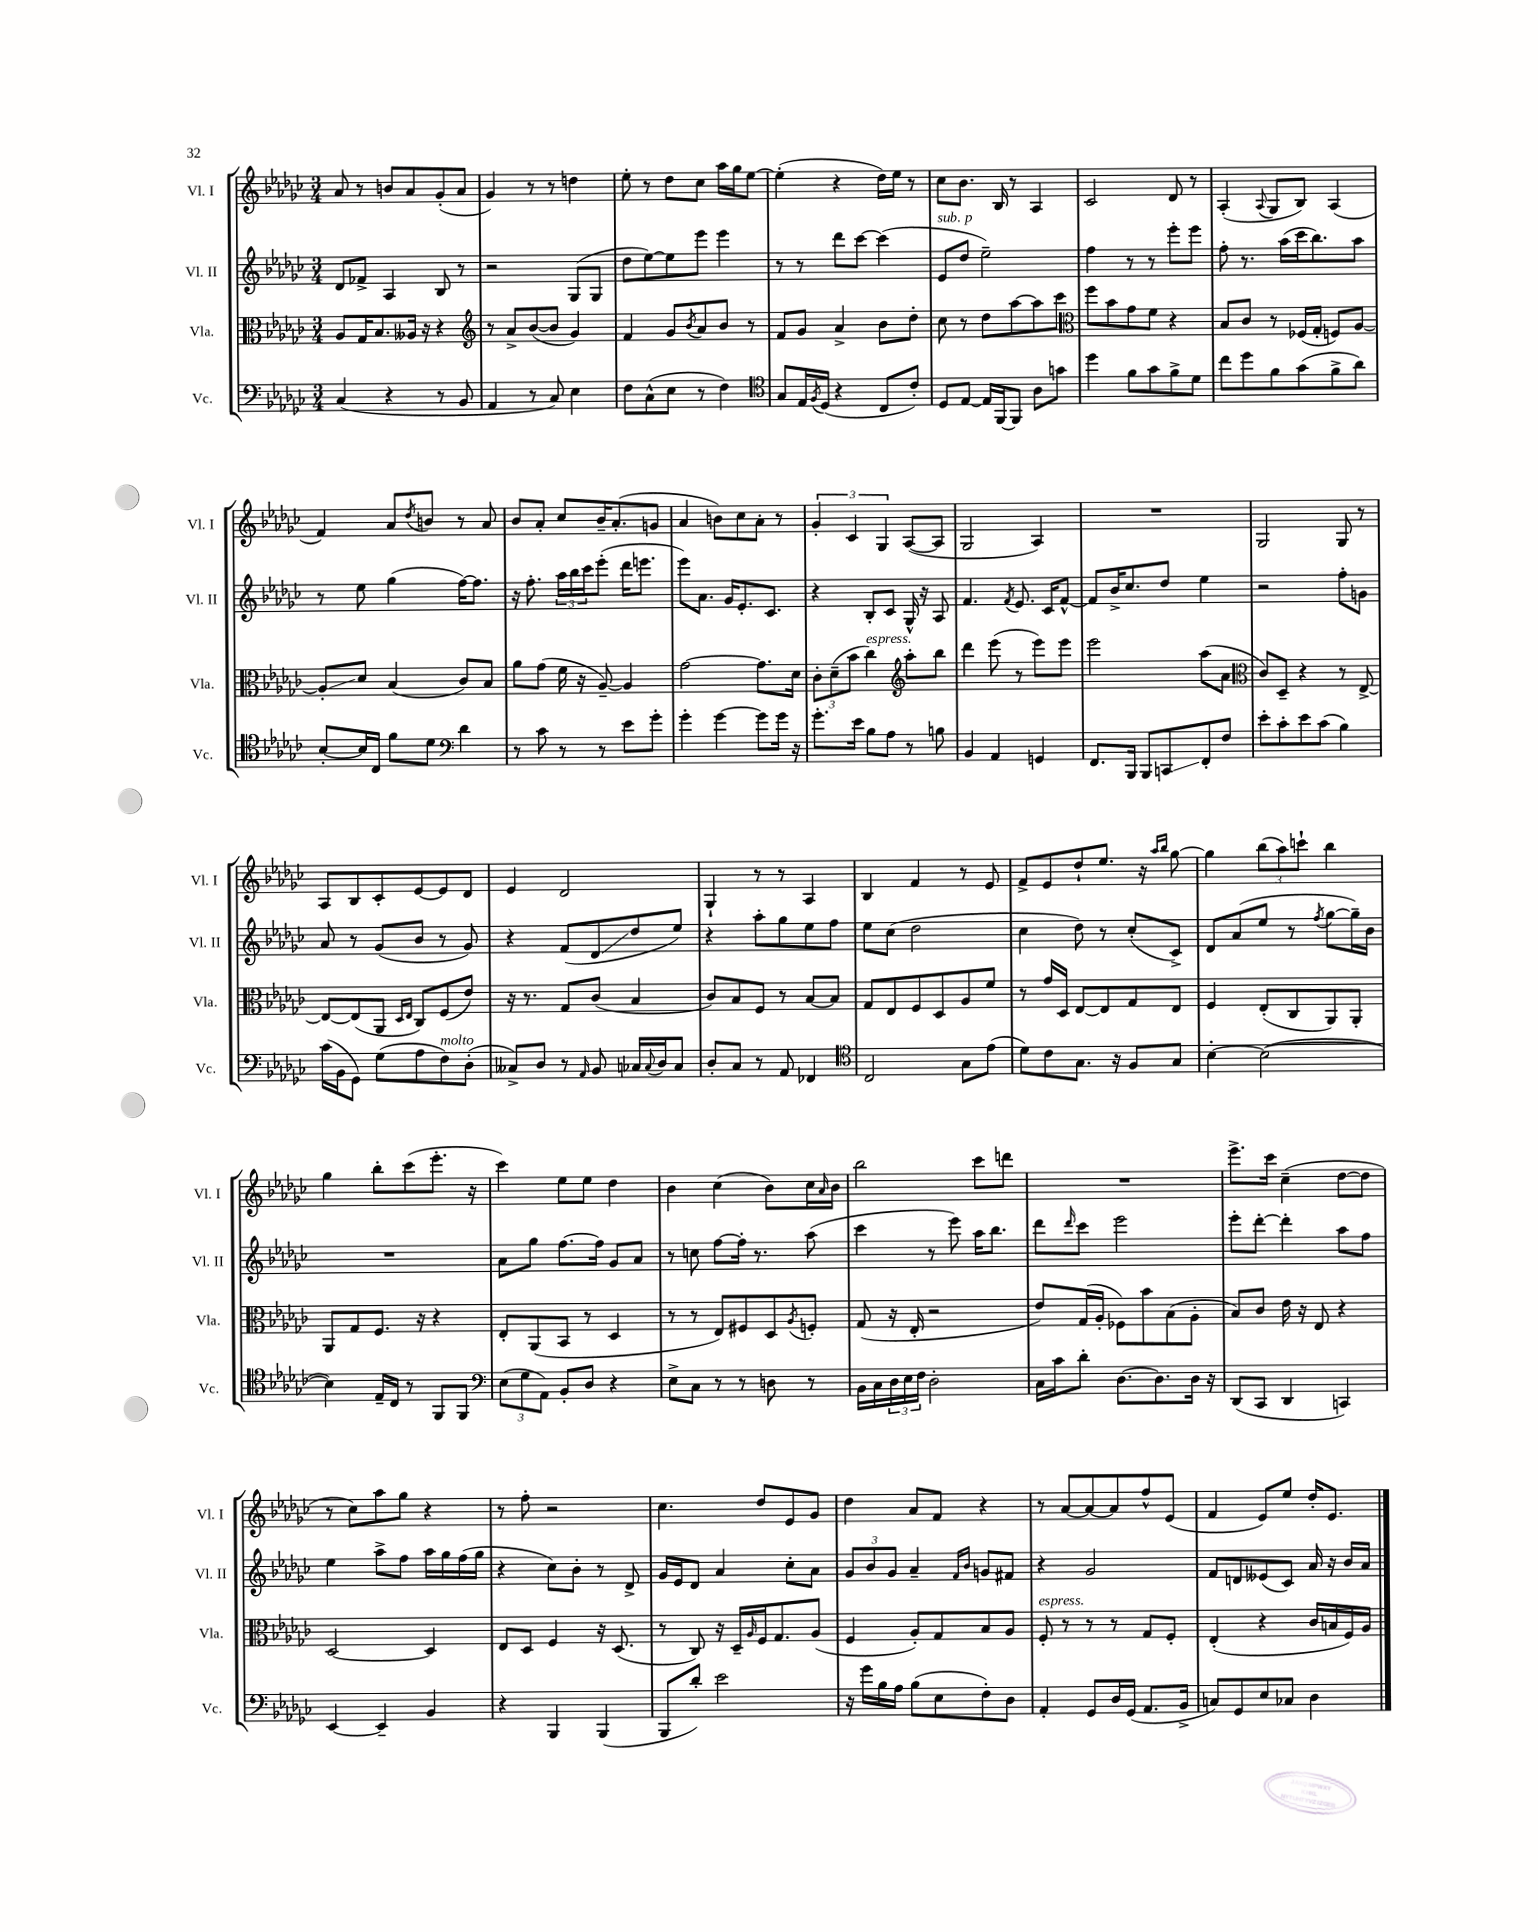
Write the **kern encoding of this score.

**kern	**kern	**kern	**kern
*staff4	*staff3	*staff2	*staff1
*clefF4	*clefC3	*clefG2	*clefG2
*k[b-e-a-d-g-c-]	*k[b-e-a-d-g-c-]	*k[b-e-a-d-g-c-]	*k[b-e-a-d-g-c-]
*M3/4	*M3/4	*M3/4	*M3/4
(4C-	8A-	8d-	8a-
.	16G-	8f-^	8r
.	8.B-	.	.
4r	.	4A-	8b
.	16A--	.	8a-
.	16r	.	.
8r	4r	8B-	(8g-'
8BB-	.	8r	8a-
=	=	=	=
*	*clefG2	*	*
4AA-	8r	2r	4g-)
.	8a-^	.	.
8r	([8b-	.	8r
8C-)	8b-]	.	8r
4E-	4g-)	(8G-	4dd
.	.	8G-	.
=	=	=	=
8F	4f	8dd-	8ee-'
(8C-^^	.	[8ee-)	8r
8E-	8g-	8ee-]	8dd-
.	8qb-	.	.
8r	8a-	8eee-	8cc-
4F)	8b-	4eee-	16aa-
.	.	.	16gg-
.	8r	.	[8ee-
=	=	=	=
*clefC4	*	*	*
8G-	8f	8r	(4ee-']
16E-	8g-	8r	.
8qF	.	.	.
(16D-	.	.	.
4r	4a-^	8ddd-	4r
.	.	[8ccc-	.
8C-	8b-	(4ccc-]	16dd-)
.	.	.	16ee-
8c-')	8dd-'	.	8r
=	=	=	=
8D-	8cc-	8e-	8cc-
[8E-	8r	8dd-	8.b-
16E-]	8dd-	2ee-~)	.
[16FF	.	.	16B-
8FF]	[8aa-	.	8r
8A-	8aa-]	.	4A-
8g	8ccc-	.	.
=	=	=	=
*	*clefC3	*	*
4dd-	8ff	4ff	2c-
.	8b-	.	.
8f	8g-	8r	.
8g-	8f	8r	.
8f^	4r	8eee-'	8d-
8d-	.	8eee-	8r
=	=	=	=
8cc-	8B-	8ff'	(4A-'
8dd-	8c-	8.r	.
.	.	.	8qqA-
8f	8r	.	8G-
.	.	(16aa-	.
(8g-	(16F-	16ccc-	8B-)
.	16G-'	8.bb-)	.
8f^	8F)	.	(4A-
8a-)	[8A-	8aa-	.
=	=	=	=
[8B-'	8A-']	8r	4f)
16B-]	8d-	8ee-	.
16C-	.	.	.
8f	(4B-	(4gg-	8a-
.	.	.	8qdd-
8d-	.	.	8b
*clefF4	*	*	*
4d-	8c-)	[16ff)	8r
.	.	8.ff]	.
.	8B-	.	8a-
=	=	=	=
8r	8a-	16r	8b-
.	.	8.ff'	.
8c-	(8g-	.	8a-'
8r	16f	24aa-	8cc-
.	.	24bb-	.
.	16r	.	.
.	.	24ccc-	.
8r	[8A-~)	(8eee-'	16b-~
.	.	.	(8.a-'
8e-	4A-]	16ddd-	.
.	.	8.eee	.
8g-'	.	.	8g
=	=	=	=
4g-'	[2g-	8eee-)	4a-
.	.	8.a-	.
[4g-	.	.	8b)
.	.	16g-	.
.	.	8.e-'	8cc-
8g-]	8.g-]	.	8a-'
.	.	8.c-	.
16g-	.	.	8r
16r	16d-	.	.
=	=	=	=
8.g-'	12c-'	4r	6g-'
.	(12d-~	.	.
.	12b-	.	6c-
16e-	.	.	.
8B-	4cc-)	8B-'	.
.	.	.	6G-
8A-	.	8c-	.
*	*clefG2	*	*
8r	8aa-'	16G-^^	([8A-
.	.	16r	.
8B	8bb-	8A-	8A-]
=	=	=	=
4BB-	4ddd-	4.f	2G-
4AA-	(8eee-	.	.
.	.	8qf	.
.	8r	8.e-	.
4GG	8eee-)	.	4A-)
.	.	16c-	.
.	8eee-	[8f^^	.
=	=	=	=
8.FF	2eee-	8f]	2.r
.	.	16b-^	.
16BBB-	.	8.cc-	.
8BBB-	.	.	.
8CC	.	8dd-	.
8FF'	(8aa-	4ee-	.
8F	8a-	.	.
=	=	=	=
*	*clefC3	*	*
8e-'	8c-)	2r	2G-
8c-'	8D-~	.	.
8e-	4r	.	.
(8c-	.	.	.
4B-)	8r	8ff'	8G-
.	[8E-^	8g	8r
=	=	=	=
(16c-	8E-_	8a-	8A-
16BB-	.	.	.
8GG-)	(8E-]	8r	8B-
(8G-	8AA-	(8g-	8c-'
.	16qqD-	.	.
.	16qqE-	.	.
8A-	8C-)	8b-	[8e-
8F)	(8F	8r	8e-]
(8D-'	8e-)	8g-)	8d-
=	=	=	=
8C--^)	16r	4r	4e-
.	8.r	.	.
8D-	.	.	.
8r	8G-	(8f	2d-
16qqAA-	.	.	.
8BB-	(8c-	8d-	.
16C-	4B-	8dd-	.
8qqC-	.	.	.
16D-	.	.	.
8C-	.	8ee-)	.
=	=	=	=
8D-'	8c-)	4r	4G-`
8C-	8B-	.	.
8r	8F	8aa-'	8r
8AA-	8r	8gg-	8r
4FF-	[8B-	8ee-	4A-
.	8B-]	8ff	.
=	=	=	=
*clefC4	*	*	*
2C-	8G-	8ee-	4B-
.	8E-	(8cc-	.
.	8F	2dd-	4f
.	8D-	.	.
8G-	8A-	.	8r
(8e-	8f	.	8e-
=	=	=	=
8d-)	8r	4cc-	8f^
8c-	16g-	.	8e-
.	16D-	.	.
8.G-	[8E-	8dd-)	8dd-`
.	8E-]	8r	8.ee-
16r	.	.	.
8F	8G-	(8cc-'	.
.	.	.	16r
.	.	.	16qqaa-
.	.	.	16qqbb-
8G-	8E-	8c-^)	[8gg-
=	=	=	=
[4B-'	4F	8d-	4gg-]
.	.	(8a-	.
(2B-_	(8E-'	8ee-	(12bb-
.	.	.	12aa-)
.	8C-	8r	.
.	.	.	12ccc`
.	.	8qff	.
.	8AA-)	[8gg-	4bb-
.	8AA-'	16gg-~])	.
.	.	16b-	.
=	=	=	=
4B-])	8AA-	2.r	4gg-
.	8G-	.	.
16E-~	8.F	.	8bb-'
16C-	.	.	.
8r	.	.	(8ccc-
.	16r	.	.
8FF	4r	.	8.eee-'
8FF	.	.	.
.	.	.	16r
=	=	=	=
*clefF4	*	*	*
(12E-	8E-'	8a-	4ccc-)
12G-	.	.	.
.	(8AA-	8gg-	.
12AA-)	.	.	.
8BB-'	8BB-	[8.ff	8ee-
8D-	8r	.	8ee-
.	.	16ff]	.
4r	4D-	8g-	4dd-
.	.	8a-	.
=	=	=	=
8E-^	8r	8r	4b-
8C-	8r	8cc	.
8r	8E-)	[8ff	(4cc-
8r	8F#	16ff']	.
.	.	8.r	.
8D	8D-	.	8b-)
.	8qA-	.	.
8r	8F'	(8aa-	16cc-
.	.	.	16qqa-
.	.	.	16b-
=	=	=	=
16BB-	(8G-	4ccc-	2bb-
16C-	.	.	.
24D-	16r	.	.
24E-	.	.	.
.	16E-'	.	.
24F	.	.	.
2D-'	2r	8r	.
.	.	8eee-)	.
.	.	16aa-	8ccc-
.	.	8.bb-	.
.	.	.	8ddd
=	=	=	=
16C-	8e-)	8ddd-	2.r
16c-	.	.	.
.	.	16qqddd-	.
8d-'	(16G-	8ccc-	.
.	16A-'	.	.
[8.D-	8F-)	2eee-	.
.	8b-	.	.
8.D-]	.	.	.
.	(8B-	.	.
16D-	8A-'	.	.
16r	.	.	.
=	=	=	=
(8DD-	8B-)	8eee-'	8.eee-^
8CC-	8c-	[8ddd-'	.
.	.	.	16ccc-
4DD-	16e-	4ddd-']	(4cc-~
.	16r	.	.
.	8E-	.	.
4CC)	4r	8aa-	[8dd-
.	.	8ff	8dd-]
=	=	=	=
[4EE-	[2D-	4ee-	8r
.	.	.	8cc-)
4EE-~]	.	8aa-^	8aa-
.	.	8ff	8gg-
4BB-	4D-]	16aa-	4r
.	.	16gg-	.
.	.	(16ff	.
.	.	16gg-	.
=	=	=	=
4r	8E-	4r	8r
.	8D-	.	8ff'
4BBB-	4F	8cc-)	2r
.	.	8b-'	.
(4BBB-	16r	8r	.
.	(8.D-	.	.
.	.	8d-^	.
=	=	=	=
8BBB-	8r	16g-	4.cc-
.	.	16e-	.
8d-')	8C-)	8d-	.
2e-	16r	4a-	.
.	16D-~	.	.
.	16qqA-	.	.
.	16F	.	8dd-
.	8.G-	.	.
.	.	8cc-'	8e-
.	(8A-	8a-	8g-
=	=	=	=
16r	4F	12g-	4dd-
16g-	.	.	.
.	.	12b-	.
16B-	.	.	.
.	.	12g-	.
16A-	.	.	.
(8B-	8A-')	4a-~	8a-
8E-	8G-	.	8f
.	.	16qqf	.
.	.	16qqb-	.
8F')	8B-	8g	4r
8D-	8A-	8f#	.
=	=	=	=
4AA-'	8F'	4r	8r
.	8r	.	[8a-
8GG-	8r	2g-	8a-_
16D-	8r	.	8a-]
(16GG-	.	.	.
8.AA-	8G-	.	8ff^^
.	8F'	.	(8e-
16BB-^	.	.	.
=	=	=	=
8C)	(4E-'	8f	4f
8GG-	.	8d	.
8E-	4r	(8e--	8e-)
8C-	.	8c-)	8ee-
4D-	16c-	16a-	16dd-'
.	16B	16r	8.e-
.	16F)	16b-	.
.	16A-	16a-	.
==	==	==	==
*-	*-	*-	*-
